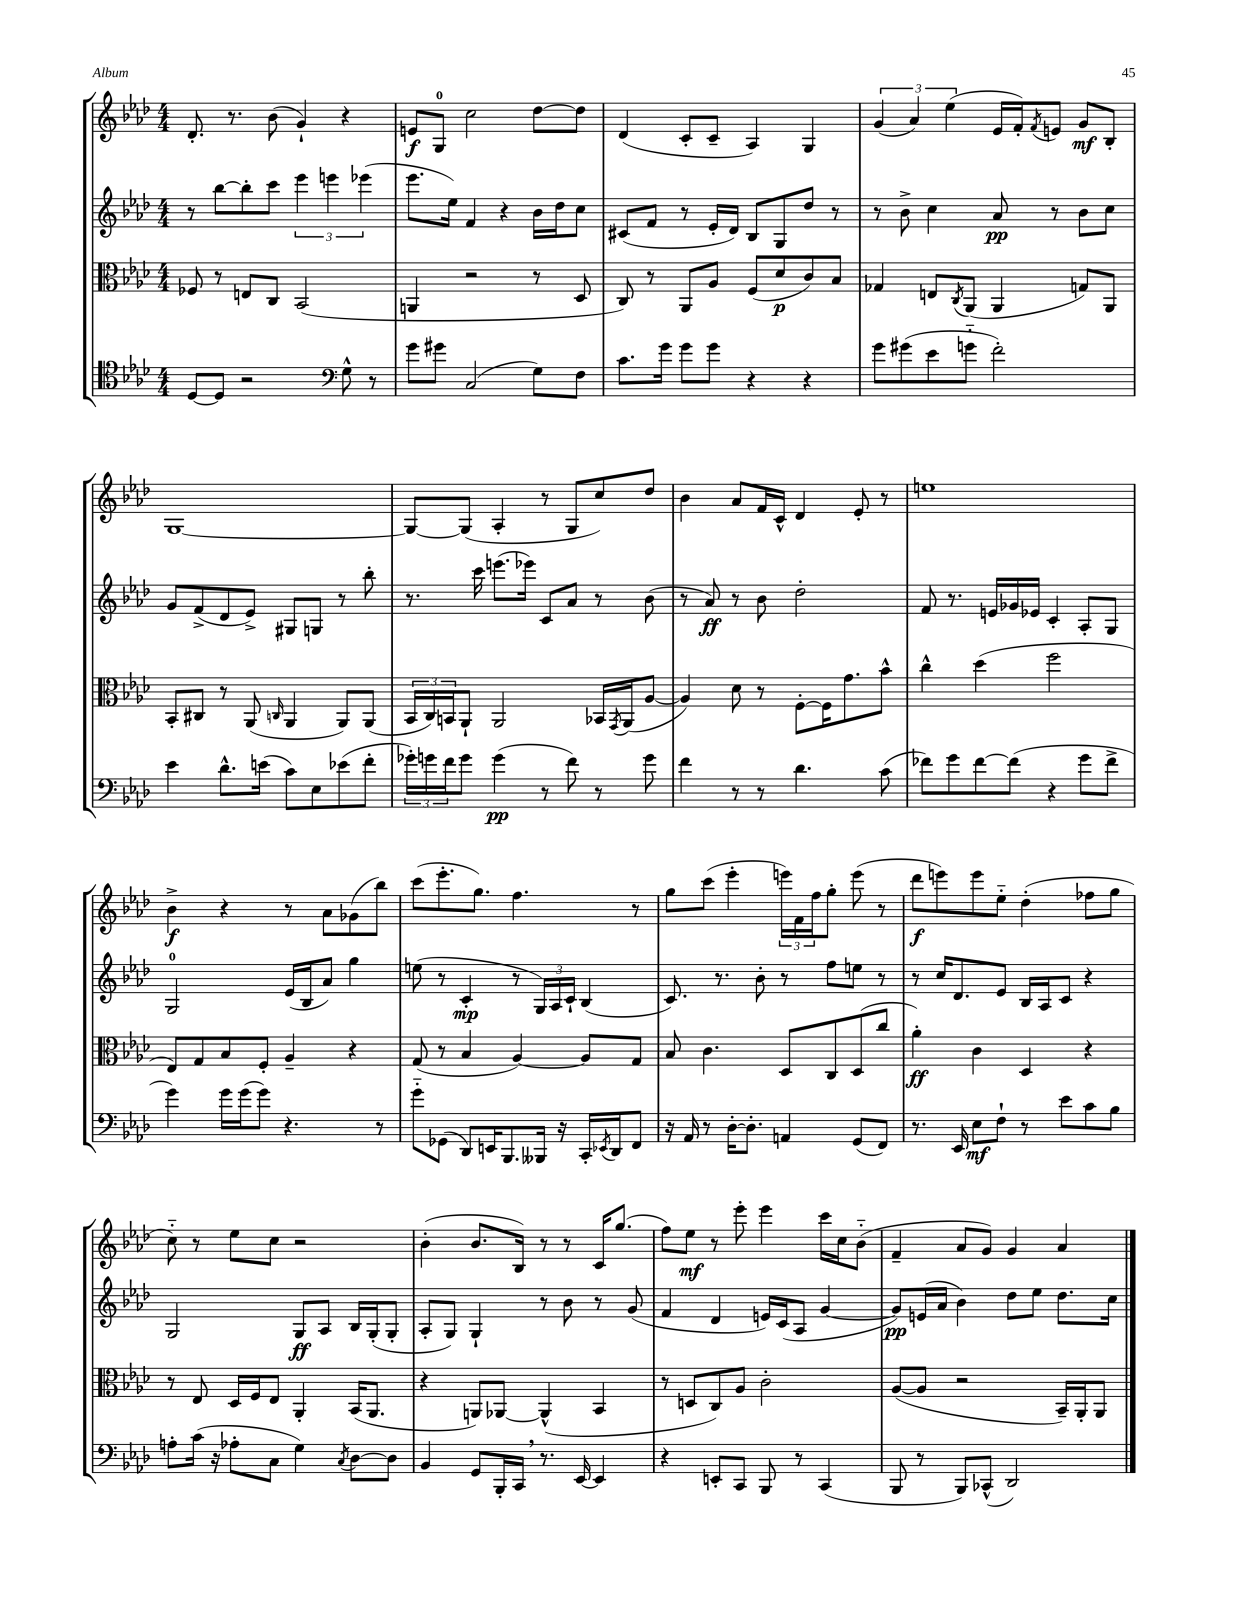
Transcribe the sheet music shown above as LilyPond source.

<<
\new StaffGroup <<
\new Staff = "s0" {
    \clef treble \key aes \major \numericTimeSignature \time 4/4
    des'8.-. r8. bes'8( g'4-!) r4 |
    e'8\f g8-0 c''2 des''8~ des''8 |
    des'4( c'8-. c'8-- aes4) g4 |
    \tuplet 3/2 { g'4( aes'4) ees''4( } ees'16 f'16-.) \acciaccatura { f'8 } e'8 g'8\mf bes8-. |
    g1~ |
    g8~ g8( aes4-. r8 g8 c''8) des''8 |
    bes'4 aes'8 f'16 c'16-^ des'4 ees'8-. r8 |
    e''1 |
    bes'4->\f r4 r8 aes'8 ges'8( bes''8) |
    c'''8( ees'''8.-. g''8.) f''4. r8 |
    g''8 c'''8( ees'''4-. \tuplet 3/2 { e'''16) f'16 f''16 } g''8-. e'''8( r8 |
    des'''8\f e'''8) e'''8 ees''8-_ des''4-.( fes''8 g''8 |
    c''8-_) r8 ees''8 c''8 r2 |
    bes'4-.( bes'8. bes16) r8 r8 c'16 g''8.( |
    f''8) ees''8\mf r8 ees'''8-. ees'''4 c'''16 c''16 bes'8-_( |
    f'4-- aes'8 g'8) g'4 aes'4 \bar "|." |
}
\new Staff = "s1" {
    \clef treble \key aes \major \numericTimeSignature \time 4/4
    r8 bes''8~ bes''8-. c'''8 \tuplet 3/2 { ees'''4 e'''4 ees'''4( } |
    ees'''8. ees''16) f'4 r4 bes'16 des''16 c''8 |
    cis'8( f'8 r8 ees'16-. des'16) bes8 g8 des''8 r8 |
    r8 bes'8-> c''4 aes'8\pp r8 bes'8 c''8 |
    g'8 f'8->( des'8 ees'8->) gis8 g8 r8 bes''8-. |
    r8. c'''16 e'''8.( ees'''16) c'8 aes'8 r8 bes'8( |
    r8 aes'8\ff) r8 bes'8 des''2-. |
    f'8 r8. e'16 ges'16 ees'16 c'4-. aes8-. g8 |
    g2-0 ees'16( bes16 aes'8) g''4 |
    e''8( r8 c'4-.\mp r8 \tuplet 3/2 { g16) aes16 c'16-! } bes4( |
    c'8.) r8. bes'8-. r8 f''8 e''8 r8 |
    r8 c''16 des'8. ees'8 bes16 aes16 c'8 r4 |
    g2 g8\ff aes8 bes16 g16-.( g8-. |
    aes8-. g8) g4-! r8 bes'8 r8 g'8( |
    f'4 des'4 e'16) c'16( aes8 g'4~ |
    g'8\pp) e'16( aes'16 bes'4) des''8 ees''8 des''8. c''16 \bar "|." |
}
\new Staff = "s2" {
    \clef alto \key aes \major \numericTimeSignature \time 4/4
    fes8 r8 e8 c8 bes,2( |
    a,4 r2 r8 des8 |
    c8) r8 aes,8 aes8 f8( des'8\p c'8) bes8 |
    ges4 e8 \acciaccatura { c8 } aes,8( aes,4 g8) aes,8 |
    bes,8-. cis8 r8 aes,8( \grace { c16 } aes,4 aes,8) aes,8( |
    \tuplet 3/2 { bes,16 c16) b,16 } aes,8-! aes,2 bes,16 \acciaccatura { g,8 } aes,16( aes8~ |
    aes4) des'8 r8 f8~-. f16 g'8. bes'8-^ |
    c''4-^ des''4( f''2 |
    ees8) g8 bes8 f8-. aes4-- r4 |
    g8( r8 bes4 aes4~) aes8 g8 |
    bes8 c'4. des8 c8 des8( c''8 |
    aes'4-.\ff) c'4 des4 r4 |
    r8 ees8 des16 f16 ees8 aes,4-. bes,16( aes,8. |
    r4 a,8) aes,8~ aes,4-^( bes,4 |
    r8 d8 c8) aes8 c'2-. |
    aes8~( aes8 r2 bes,16--) aes,16-. aes,8 \bar "|." |
}
\new Staff = "s3" {
    \clef tenor \key aes \major \numericTimeSignature \time 4/4
    des8~ des8 r2 \clef bass g8-^ r8 |
    g'8 gis'8 c2( g8) f8 |
    c'8. g'16 g'8 g'8 r4 r4 |
    g'8 gis'8( ees'8 g'8-_ f'2-.) |
    ees'4 des'8.-^ e'16( c'8) ees8 ees'8( f'8-. |
    \tuplet 3/2 { ges'16-.) g'16 f'16 } g'8 g'4\pp( r8 f'8) r8 g'8 |
    f'4 r8 r8 des'4. c'8( |
    fes'8) g'8 fes'8~ fes'8( r4 g'8 fes'8-> |
    g'4) g'16 g'16( g'8) r4. r8 |
    g'8-_ ges,8( des,8) e,16 bes,,8. beses,,16 r16 c,16-. \acciaccatura { ees,8 } des,16 f,8 |
    r16 aes,16 r8 des16~-. des8.-. a,4 g,8( f,8) |
    r8. ees,16 ees8\mf f8-! r8 ees'8 c'8 bes8 |
    a8-. c'16( r16 aes8-. c8 g4) \acciaccatura { c8 } des8~ des8 |
    bes,4 g,8 bes,,16-. c,16 \breathe r8. ees,16~ ees,4 |
    r4 e,8-. c,8 bes,,8 r8 c,4( |
    bes,,8 r8 bes,,8) ces,8-^( des,2) \bar "|." |
}
>>
>>
\layout { \context { \Score \remove "Bar_number_engraver" } }
